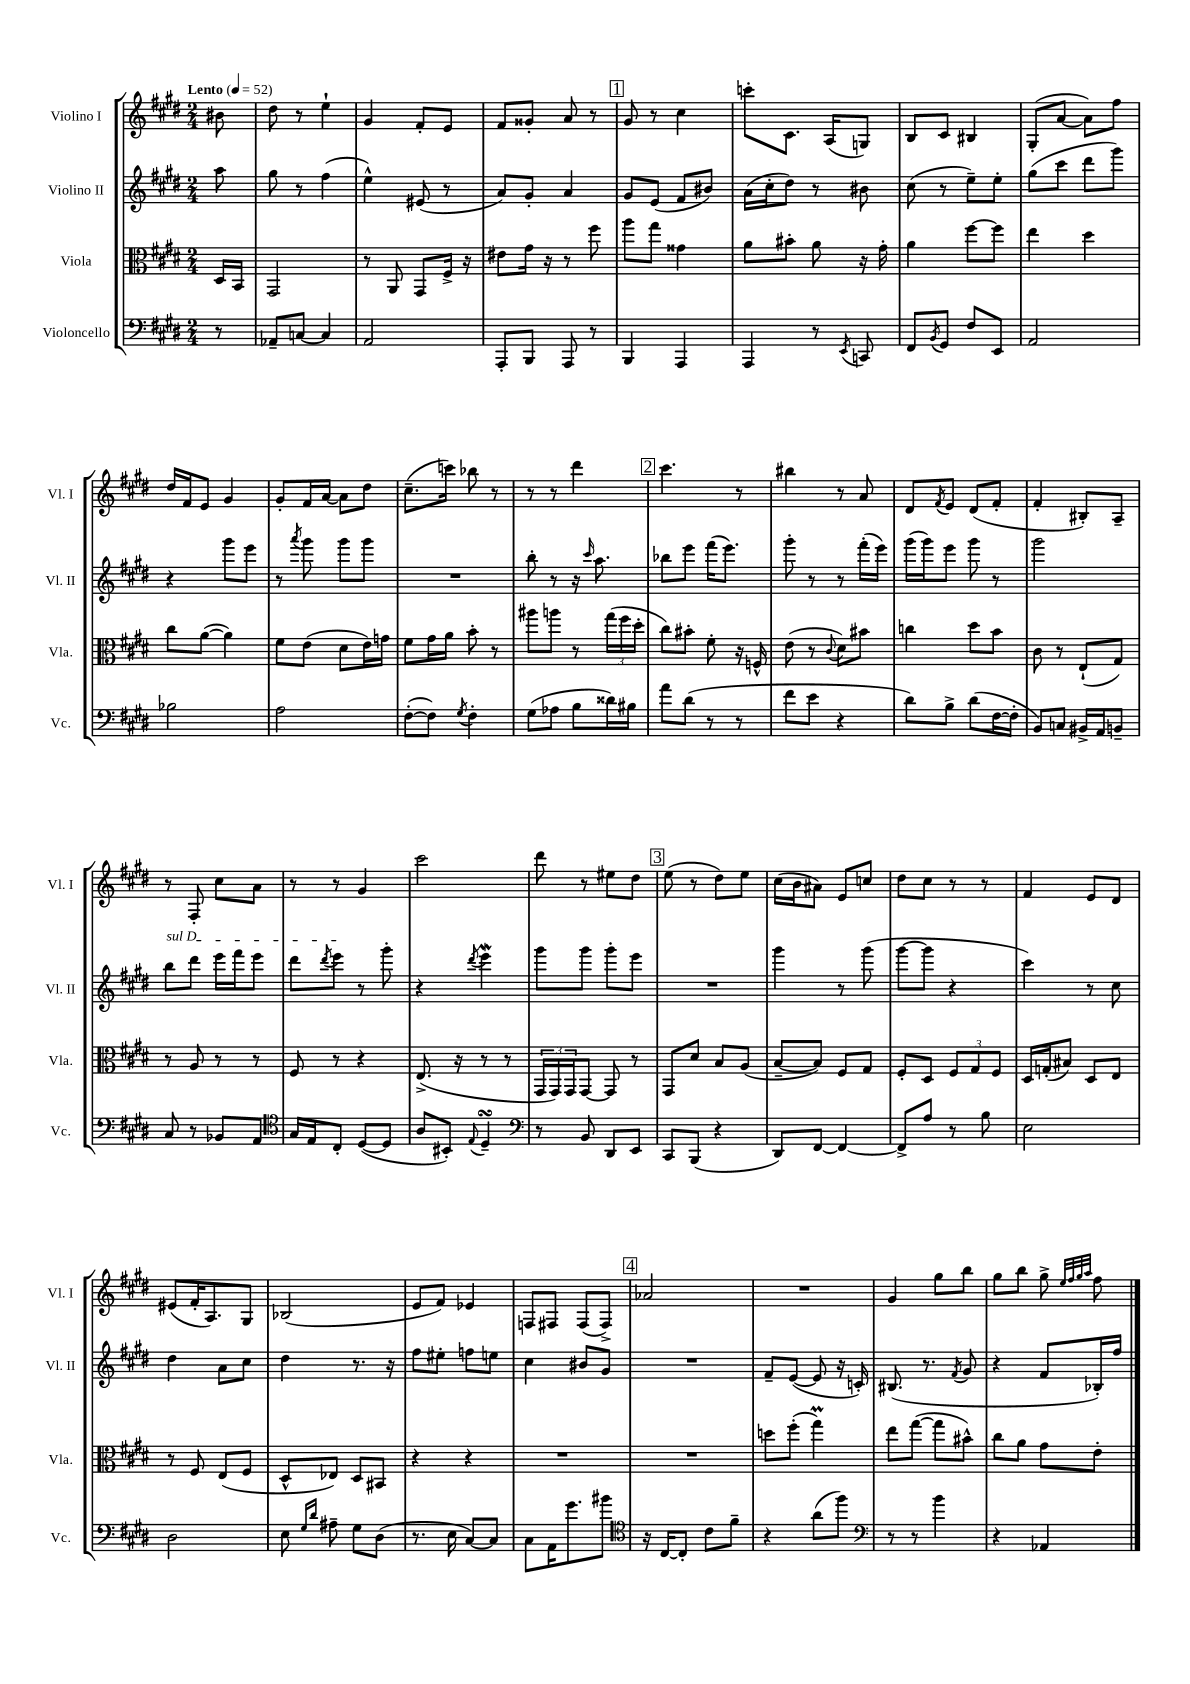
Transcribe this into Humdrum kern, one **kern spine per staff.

**kern	**kern	**kern	**kern
*part4	*part3	*part2	*part1
*staff4	*staff3	*staff2	*staff1
*I"Violoncello	*I"Viola	*I"Violino II	*I"Violino I
*I'Vc.	*I'Vla.	*I'Vl. II	*I'Vl. I
*clefF4	*clefC3	*clefG2	*clefG2
*k[f#c#g#d#]	*k[f#c#g#d#]	*k[f#c#g#d#]	*k[f#c#g#d#]
*M2/4	*M2/4	*M2/4	*M2/4
*MM52	*MM52	*MM52	*MM52
=	=	=	=
!	!	!	!LO:TX:a:B:t=Lento
8r	16D#/LL	8aa\	8b#X\
.	16BB/JJ	.	.
=1	=1	=1	=1
8AA-X~/L	2GG#/	8gg#\	8dd#\
[8Cn/J	.	8r	8r
4C/]	.	(4ff#\	4ee`\
=2	=2	=2	=2
2AA/	8r	4ee^^\)	4g#/
.	8AA/	.	.
.	8GG#/L	(8e#X/	8f#'/L
.	16F#^/Jk	8r	8e/J
.	16r	.	.
=3	=3	=3	=3
8AAA'/L	8e#X\L	8a/L)	8f#/L
8BBB/J	16g#\Jk	8g#'/J	8g##X'/J
.	16r	.	.
8AAA/	8r	4a/	8a/
8r	8ff#\	.	8r
!!LO:REH:place=s1:t=1
=4	=4	=4	=4
4BBB/	8aa\L	8g#/L	8g#/
.	8gg#\J	(8e/J	8r
4AAA/	4g##X\	8f#/L	4cc#\
.	.	8b#X/J)	.
=5	=5	=5	=5
4AAA/	8a\L	(16a\LL	8cccn'\L
.	.	16cc#'\J	.
.	8b#X'\J	8dd#\J)	8.c#\J
8r	8a\	8r	.
.	.	.	(16A/KL
8qEE/	.	.	.
8CCn/	16r	8b#X\	8Gn/J)
.	16g#'\	.	.
=6	=6	=6	=6
8FF#/L	4a\	(8cc#\	8B/L
8qBB/	.	.	.
8GG#/J	.	8r	8c#/J
8F#/L	[8ff#\L	8ee~\L)	4B#X/
8EE/J	8ff#\J]	8ee'\J	.
=7	=7	=7	=7
2AA/	4ee\	(8gg#\L	(8G#'/L
.	.	8ccc#\J	[8a/J
.	4dd#\	8ddd#\L	8a\L])
.	.	8ggg#\J)	8ff#\J
!!LO:LB:g=z
=8	=8	=8	=8
2B-X\	8cc#\L	4r	16dd#/LL
.	.	.	16f#/J
.	([8a\J	.	8e/J
.	4a\])	8ggg#\L	4g#/
.	.	8eee\J	.
=9	=9	=9	=9
2A\	8f#\L	8r	8g#'/L
.	.	8qaaa/	.
.	(8e\J	8ggg#\	16f#/L
.	.	.	[16a/JJ
.	8d#\L	8ggg#\L	8a\L]
.	16e\L)	8ggg#\J	8dd#\J
.	16gn\JJ	.	.
=10	=10	=10	=10
([8F#'\L	8f#\L	2r	(8.cc#~\L
8F#\J])	16g#\L	.	.
.	16a\JJ	.	16cccn\Jk)
8qG#/	.	.	.
4F#'\	8b'\	.	8bb-X\
.	8r	.	8r
=11	=11	=11	=11
(8G#\L	8aa#X\L	8bb'\	8r
8A-X\J	8aan\J	8r	8r
8B\L	8r	16r	4ddd#\
.	.	16qqccc#/	.
.	.	8.aa\	.
16d##X\L)	(24gg#\LL	.	.
.	24ff#\	.	.
16B#X\JJ	.	.	.
.	24dd#'\JJ	.	.
!!LO:REH:place=s1:t=2
=12	=12	=12	=12
8a\L	8cc#\L)	8bb-X\L	4.ccc#\
(8d#\J	8b#X'\J	8eee\J	.
8r	8f#'\	(16fff#\KL	.
.	.	8.eee\J)	.
8r	16r	.	8r
.	16Fn^^/	.	.
=13	=13	=13	=13
8f#\L	(8e\	8ggg#'\	4bb#X\
8e\J	8r	8r	.
.	8qqc#/	.	.
4r	8d#\L)	8r	8r
.	8b#X\J	(16fff#'\LL	8a/
.	.	16eee\JJ)	.
=14	=14	=14	=14
8d#\L)	4ccn\	(16ggg#\LL	8d#/L
.	.	16ggg#\J)	.
.	.	.	8qf#/
8B^\J	.	8eee\J	8e/J
(8d#\L	8dd#\L	8ggg#\	(8d#/L
[16F#\L	8b\J	8r	8f#'/J
16F#'\JJ]	.	.	.
=15	=15	=15	=15
8BB/L)	8c#\	2ggg#\	4f#'/
8Cn/J	8r	.	.
16BB#X^/LL	(8E`/L	.	8B#X'/L)
16AA/J	.	.	.
8BBn~/J	8G#/J)	.	8A~/J
!!LO:LB:g=z
=16	=16	=16	=16
!	!	!LO:TX:a:i:t=sul D	!
8C#/	8r	8bb\L	8r
8r	8A/	8ddd#\J	8F#'/
8BB-X/L	8r	16eee\LL	8cc#\L
.	.	16fff#\J	.
8AA/J	8r	8eee\J	8a\J
=17	=17	=17	=17
*clefC4	*	*	*
16G#/LL	8F#/	8ddd#\L	8r
16E/J	.	.	.
.	.	8qddd#/	.
8C#'/J	8r	8eee\J	8r
([8D#/L	4r	8r	4g#/
8D#/J]	.	8ggg#'\	.
=18	=18	=18	=18
8A/L	(8.E^/	4r	2ccc#\
8BB#X'/J)	.	.	.
.	16r	.	.
8qqE/	.	8qddd#/	.
4D#sSsS~/	8r	4eeew\	.
.	8r	.	.
=19	=19	=19	=19
*clefF4	*	*	*
8r	24GG#/LL	8ggg#\L	8ddd#\
.	24GG#/)	.	.
.	24GG#/J	.	.
8BB/	[8GG#/J	8ggg#\J	8r
8DD#/L	8GG#/]	8ggg#'\L	8ee#X\L
8EE/J	8r	8eee\J	8dd#\J
!!LO:REH:place=s1:t=3
=20	=20	=20	=20
8CC#/L	8GG#/L	2r	(8ee\
(8BBB/J	8d#/J	.	8r
4r	8B/L	.	8dd#\L)
.	(8A/J	.	8ee\J
=21	=21	=21	=21
8DD#/L)	[8B~/L	4ggg#\	(16cc#\LL
.	.	.	16b\J
[8FF#/J	8B/J])	.	8a#X\J)
4FF#/_	8F#/L	8r	8e/L
.	8G#/J	(8ggg#\	8ccn/J
=22	=22	=22	=22
8FF#^/L]	8F#'/L	[8ggg#\L	8dd#\L
8A/J	8D#/J	8ggg#\J]	8cc#\J
8r	12F#/L	4r	8r
.	12G#/	.	.
8B\	.	.	8r
.	12F#/J	.	.
=23	=23	=23	=23
2E\	16D#/LL	4ccc#\)	4f#/
.	(16Gn'/J	.	.
.	8B#X/J)	.	.
.	8D#/L	8r	8e/L
.	8E/J	8cc#\	8d#/J
!!LO:LB:g=z
=24	=24	=24	=24
2D#\	8r	4dd#\	(8e#X/L
.	8F#/	.	16f#'/K
.	.	.	8.A/)
.	(8E/L	8a\L	.
.	8F#/J	8cc#\J	8G#/J
=25	=25	=25	=25
8E\	8D#^^/L	4dd#\	(2B-X/
16qqG#/LL	.	.	.
16qqd#/JJ	.	.	.
8A#X~\	8E-X/J)	.	.
8G#\L	8D#/L	8.r	.
(8D#\J	8BB#X/J	.	.
.	.	16r	.
=26	=26	=26	=26
8.r	4r	8ff#\L	8e/L
.	.	8ee#X'\J	8f#/J)
16E\	.	.	.
[8C#/L)	4r	8ffn\L	4e-X/
8C#/J]	.	8een\J	.
=27	=27	=27	=27
8C#\L	2r	4cc#\	8Fn/L
16AA\K	.	.	8F#X/J
8.g#\	.	.	.
.	.	8b#X/L	(8F#/L
8b#X\J	.	8g#/J	8F#^/J)
!!LO:REH:place=s1:t=4
=28	=28	=28	=28
*clefC4	*	*	*
16r	2r	2r	2a-X/
[16C#/KL	.	.	.
8C#'/J]	.	.	.
8c#\L	.	.	.
8f#~\J	.	.	.
=29	=29	=29	=29
4r	8ddn\L	8f#~/L	2r
.	(8ff#'\J	([8e/J	.
(8a\L	4gg#m\)	8e/]	.
8ff#\J)	.	16r	.
.	.	16cn'/)	.
=30	=30	=30	=30
*clefF4	*	*	*
8r	8ee\L	(8.B#X/	4g#/
8r	([8gg#\J	.	.
.	.	8.r	.
4b\	8gg#\L]	.	8gg#\L
.	.	8qf#/	.
.	8b#X^^\J)	8g#/	8bb\J
=31	=31	=31	=31
4r	8cc#\L	4r	8gg#\L
.	8a\J	.	8bb\J
4AA-X/	8g#\L	8f#/L	8gg#^\
.	.	.	32qqee/LLL
.	.	.	32qqff#/
.	.	.	32qqgg#/
.	.	.	32qqaa/JJJ
.	8e'\J	16B-X'/L)	8ff#\
.	.	16ff#/JJ	.
==	==	==	==
*-	*-	*-	*-
